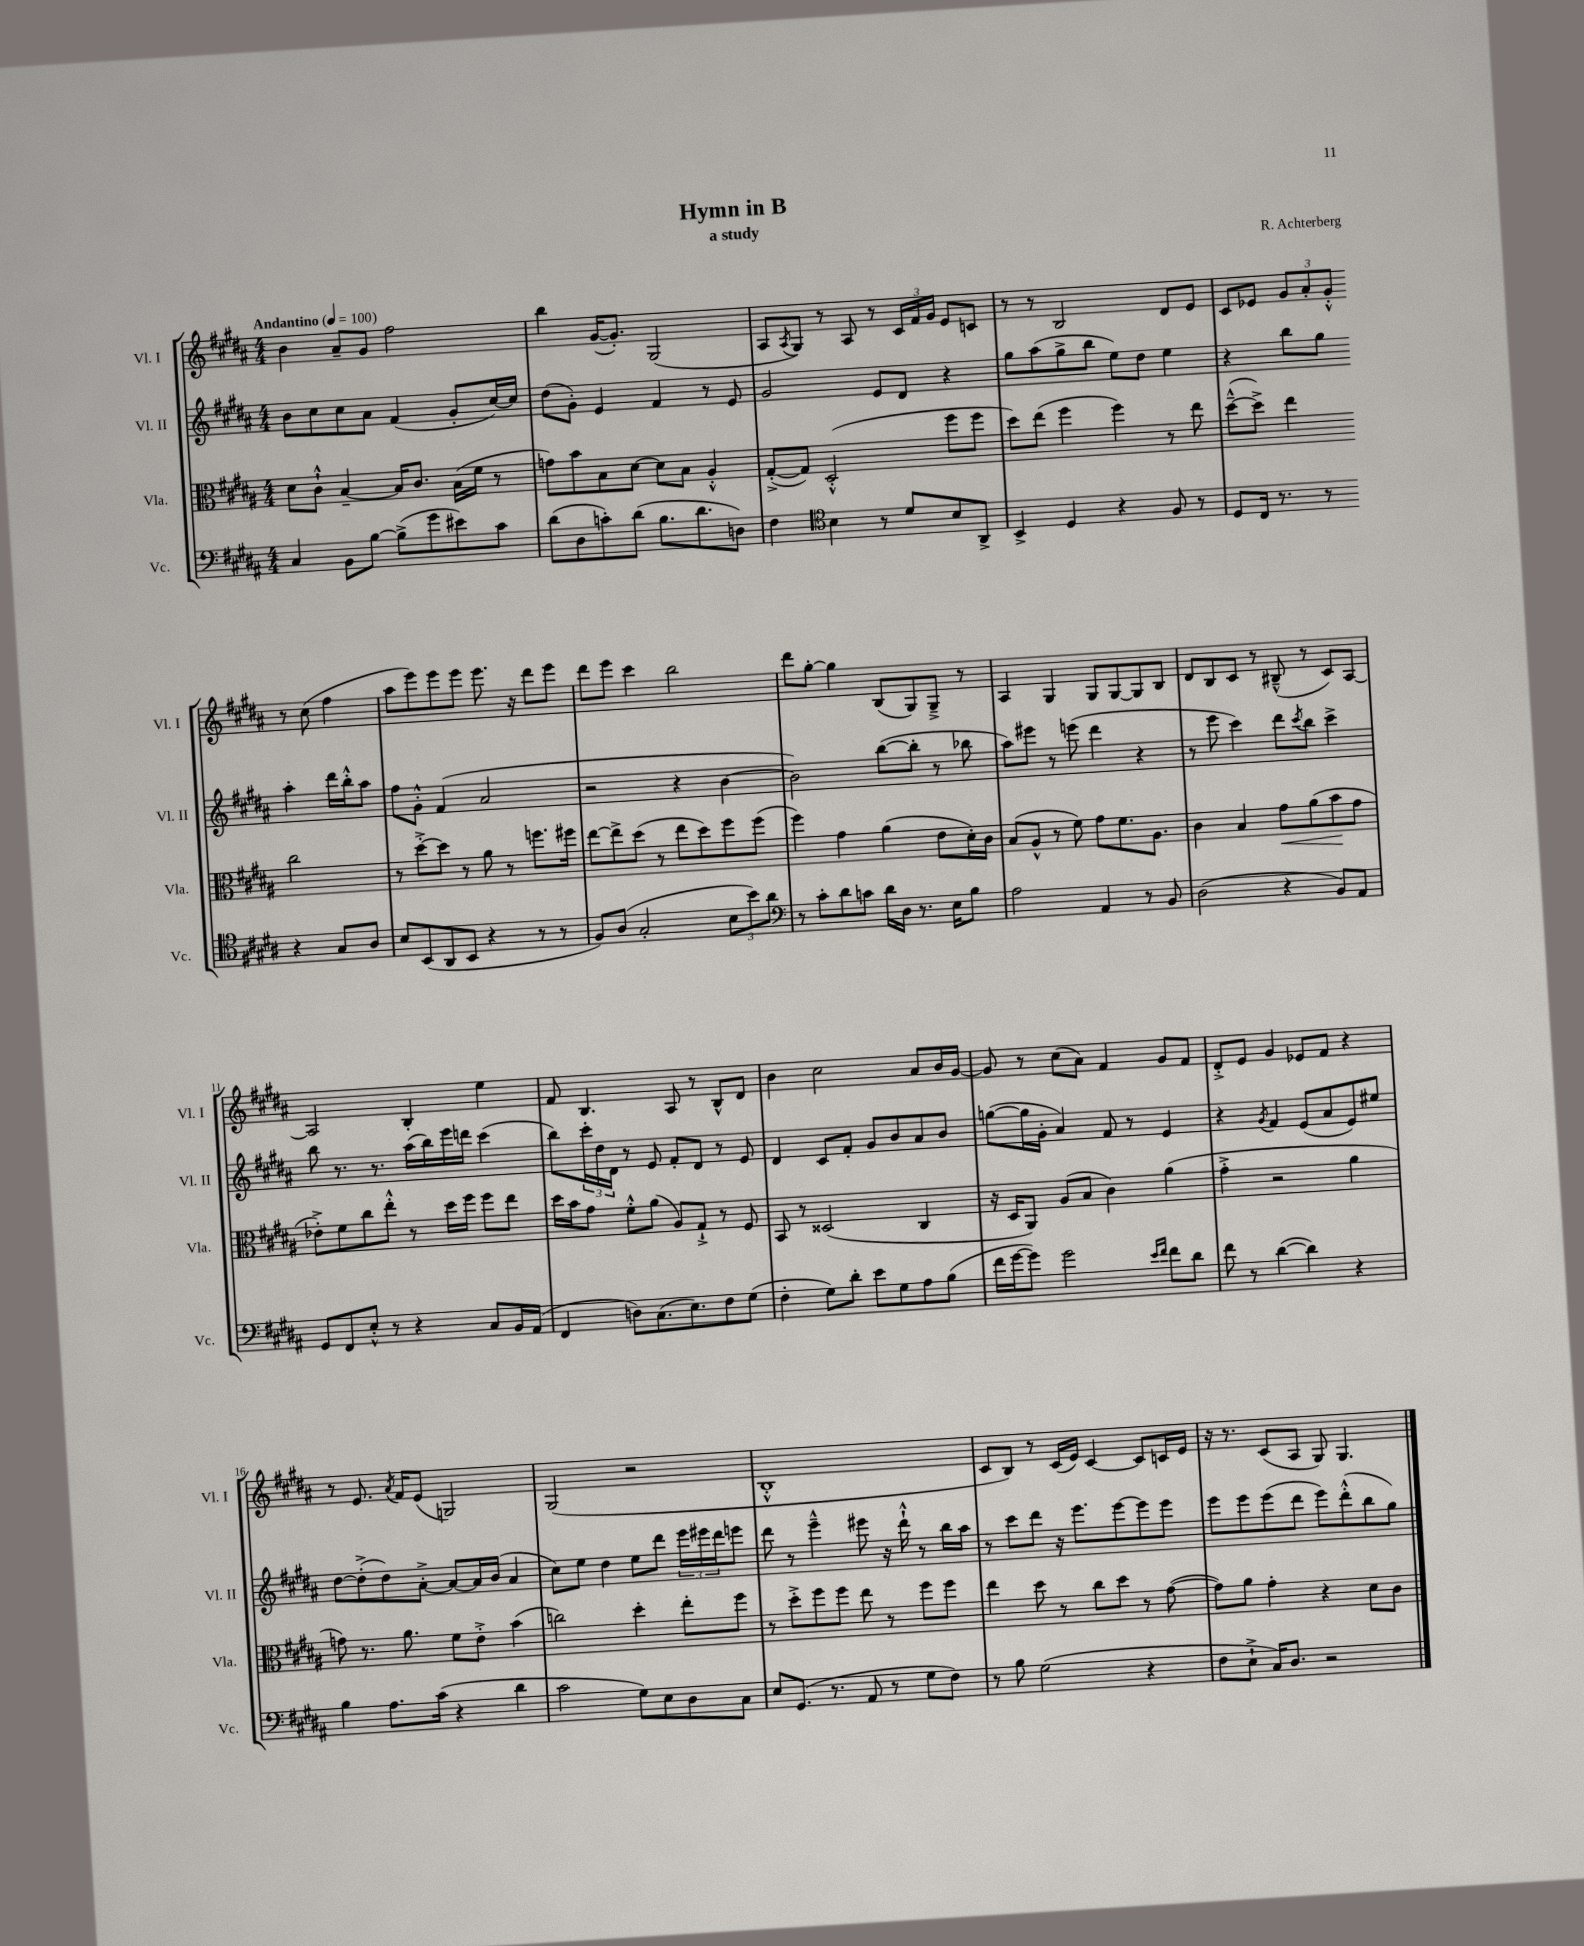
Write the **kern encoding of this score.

**kern	**kern	**kern	**kern
*staff4	*staff3	*staff2	*staff1
*clefF4	*clefC3	*clefG2	*clefG2
*k[f#c#g#d#a#]	*k[f#c#g#d#a#]	*k[f#c#g#d#a#]	*k[f#c#g#d#a#]
*M4/4	*M4/4	*M4/4	*M4/4
*MM100	*MM100	*MM100	*MM100
4C#/	8d#\L	8b\L	4b\
.	8c#`^^\J	8cc#\	.
8BB\L	[4B~/	8cc#\	8a#~/L
[8B\J	.	8a#\J	8g#/J
(8B^\]L	16B/]LK	(4f#/	2ff#\
.	8.c#/J	.	.
8g#\	.	.	.
8e#\)	(16B\LL	8g#'/L	.
.	16f#\JJ	.	.
8c#\J	8r	[16cc#/L)	.
.	.	16cc#/]JJ	.
=	=	=	=
(8d#\L	8g\L)	(8dd#\L	4bb\
8D#\	8b\	8g#'\J)	.
8c'\)	8B\	4e/	([16g#/LK
.	.	.	8.g#'/]J)
(8d#\J	[8d#\J	.	.
8.B\L	8d#\]L	4f#/	(2G#/
.	8B\J	.	.
8.d#\	.	.	.
.	4A#'^^/	8r	.
8D\J)	.	8e/	.
=	=	=	=
4F#\	([8G#'^/L	2g#/	8A#/L
.	.	.	8qA#/
.	8G#/]J)	.	8G#/J)
*clefC4	*	*	*
4B\	(2D#'^^/	.	8r
.	.	.	8A#/
8r	.	8e/L	8r
8d#/L	.	8d#/J	24c#/LL
.	.	.	24f#/
.	.	.	24g#/JJ
8B/	8ff#\L	4r	8e/L
8AA#^/J	8ff#\J	.	8c/J
=	=	=	=
4BB^/	8dd#\L)	8gg#\L	8r
.	(8ee\J	(8aa#\	8r
4D#/	4ff#\	8gg#^\	2B/
.	.	8bb\J	.
4r	4ff#\)	8ee\L)	.
.	.	8dd#\J	.
8F#/	8r	4ee\	8d#/L
8r	8ee\	.	8e/J
=	=	=	=
8D#/L	([8dd#~^^\L	4r	8c#/L
16C#/Jk	8dd#^\]J)	.	8e-/J
8.r	.	.	.
.	4ee\	8bb\L	12g#/L
.	.	.	12a#'/
8r	.	8gg#\J	.
.	.	.	12g#'^^/J
4r	2cc#\	4aa#'\	8r
.	.	.	(8cc#\
8G#/L	.	16ddd#\LL	4ff#\
.	.	16bb'^^\J	.
8A#/J	.	8aa#\J	.
=	=	=	=
8B/L	8r	8ff#\L	8aa#\L
(8BB/	[8dd#'^\L	8g#'^^\J	8eee\)
8AA#/	8dd#\]J	(4f#/	8eee\
8BB/J	8r	.	8eee\J
4r	8a#\	2a#/	8.eee\
.	8r	.	.
.	.	.	16r
8r	8.ff\L	.	8ddd#\L
8r	.	.	8eee\J
.	16ff#\Jk	.	.
=	=	=	=
8F#/L)	[8ee\L	2r	8ddd#\L
(8A#/J	8ee^\]	.	8eee\J
2G#'/	(8dd#\J	.	4ccc#\
.	8r	.	.
.	8ee\L	4r	2bb\
.	8dd#\)	.	.
12B\L	8ff#\	[4b\	.
12b\)	.	.	.
.	(8ff#\J	.	.
12a#\J	.	.	.
=	=	=	=
*clefF4	*	*	*
8r	4ff#\)	2b\])	8ddd#\L
8c#'\L	.	.	[8gg#'\J
8d#\	4g#\	.	4gg#\]
8c\J	.	.	.
16d#\LL	(4a#\	([8bb\L	(8B/L
16D#\JJ	.	.	.
8.r	.	8bb'\]J	8G#/)
.	8e\L	8r	8G#~^/J
16E\LK	.	.	.
8B\J	16d#'\L)	8bb-\	8r
.	16c#\JJ	.	.
=	=	=	=
2A#\	(8B/L	8aa#\L)	4A#/
.	8A#^^/J	8eee#\J	.
.	8r	8r	4G#/
.	8f#\)	(8eee\	.
4AA#/	8g#\L	4ddd#\	8G#/L
.	8.f#\	.	[8G#/
8r	.	4r	8G#/]
.	8.A#\J	.	.
8BB/	.	.	8B/J
=	=	=	=
(2D#\	4c#\	8r	8d#/L
.	.	8eee\	8B/
.	4B/	4ccc#\)	8c#/J
.	.	.	8r
4r	8g#\L	8ddd#\L	(8B#~^^/
.	.	8qccc#/	.
.	(8a#\	8bb\J	8r
8BB/L)	8b\	4ccc#^\	8c#/L)
8AA#/J	8g#\J	.	[8A#/J
=	=	=	=
8GG#/L	8e-'^\L)	8bb\	2A#/]
8FF#/	8f#\	8.r	.
8E'^^/J	8cc#\	.	.
.	.	8.r	.
8r	8ee'^^\J	.	.
4r	8r	(16aa#\LL	4B'/
.	.	16bb\)	.
.	16dd#\LL	16eee\	.
.	16ff#\JJ	16ddd\JJ	.
8C#/L	8ff#\L	(4ccc#\	4ee\
16BB/L	8ee\J	.	.
(16AA#/JJ	.	.	.
=	=	=	=
4FF#/	16dd#\LL	8bb\L)	8f#/
.	16b\J	.	.
.	8g#\J	24ccc#'\L	4.B/
.	.	24dd#\	.
.	.	24d#\JJ	.
8D\L)	8f#'^^\L	8r	.
(8.C#\	(8a#\J	8e/	.
.	8A#/L)	8f#'/L	8A#/
8.E\)	.	.	.
.	8G#`^/J	8d#/J	8r
8F#\	8r	8r	8B^^/L
(8G#\J	8F#/	8e/	8d#/J
=	=	=	=
4F#'\	8BB/	4d#/	4b\
.	8r	.	.
8G#\L)	(2D##/	8c#/L	2cc#\
8d#'\J	.	8f#'/J	.
8e\L	.	8g#/L	.
8G#\	.	8b/	.
8A#\	4C#/	8a#/	8a#/L
(8B\J	.	8b/J	16b/L
.	.	.	[16g#/JJ
=	=	=	=
16f#\LL	16r	([8gg\L	8g#/]
[16g#\J	16D#/LK	.	.
8g#\]J)	8AA#/J)	16gg\]L	8r
.	.	16g#'\JJ	.
2g#\	(8A#/L	4a#/)	(8cc#\L
.	8B/J	.	8a#\J)
.	4c#\)	8f#/	4f#/
.	.	8r	.
16qqe/LL	.	.	.
16qqf#/JJ	.	.	.
8f#\L	(4a#\	4e/	8g#/L
8d#\J	.	.	8f#/J
=	=	=	=
8f#\	4g#'^\	4r	8d#'^/L
8r	.	.	8e/J
.	.	8qg#/	.
([4d#\	2r	4f#/	4g#/
4d#\])	.	(8e/L	8e-/L
.	.	8a#/	8f#/J
4r	4a#\	8e/)	4r
.	.	8ee#/J	.
=	=	=	=
4B\	8g\)	[8dd#\L	8r
.	8.r	(8dd#'^\]	8.e/
8.A#\L	.	8dd#\)	.
.	.	.	8qa#/
.	8.a#\	.	16f#/LK
.	.	[8a#'^\J	(8e/J
(16c#\Jk	.	.	.
4r	8f#\L	8a#/_L	2G/)
.	8e'^\J	16a#/]L	.
.	.	(16b/JJ	.
4d#\	(4b\	4a#/	.
=	=	=	=
2c#\	2cc\)	8cc#\L)	(2G#/
.	.	8ee\J	.
.	.	4dd#\	.
8G#\L)	4dd#'\	8ee\L	2r
8E\	.	8ddd#\J	.
8D#\	8ee'\L	24eee\LL	.
.	.	24eee#\	.
.	.	24ddd#\J	.
8C#\J	8ff#\J	8eee\J	.
=	=	=	=
8E/L	8r	8ddd#\	1B'^^
(8.GG#/J	8dd#'^\L	8r	.
.	8ff#\	4eee~^^\	.
8.r	.	.	.
.	8ff#\J	.	.
8AA#/	8ee\	8eee#\	.
8r	8r	16r	.
.	.	16ddd#`^^\	.
8G#\L	8ff#\L	8r	.
8F#\J)	8ff#\J	16bb\LL	.
.	.	16aa#\JJ	.
=	=	=	=
8r	4ee\	8r	8c#/L
8B\	.	8ccc#\L	8B/J)
(2G#\	8dd#\	8ddd#\J	8r
.	8r	16r	(16c#/LL
.	.	8.eee\L	16e/JJ)
.	8cc#\L	.	[4c#/
.	8dd#\J	[8eee\	.
4r	8r	8eee\]	8c#/]L
.	([8g#\	8eee\J	16c/L
.	.	.	16e/JJ
=	=	=	=
8F#\L	8g#\]L)	8eee\L	16r
.	.	.	8.r
8E`^\J	8a#\J	8eee\	.
16C#/LK)	4g#'\	(8eee\	(8c#/L
8.D#/J	.	.	.
.	.	8ddd#\J	8A#/J
2r	4r	8eee\L)	8G#/)
.	.	(8ddd#'^^\	4.G#/
.	8d#\L	8bb\	.
.	8c#\J	8gg#\J)	.
==	==	==	==
*-	*-	*-	*-
